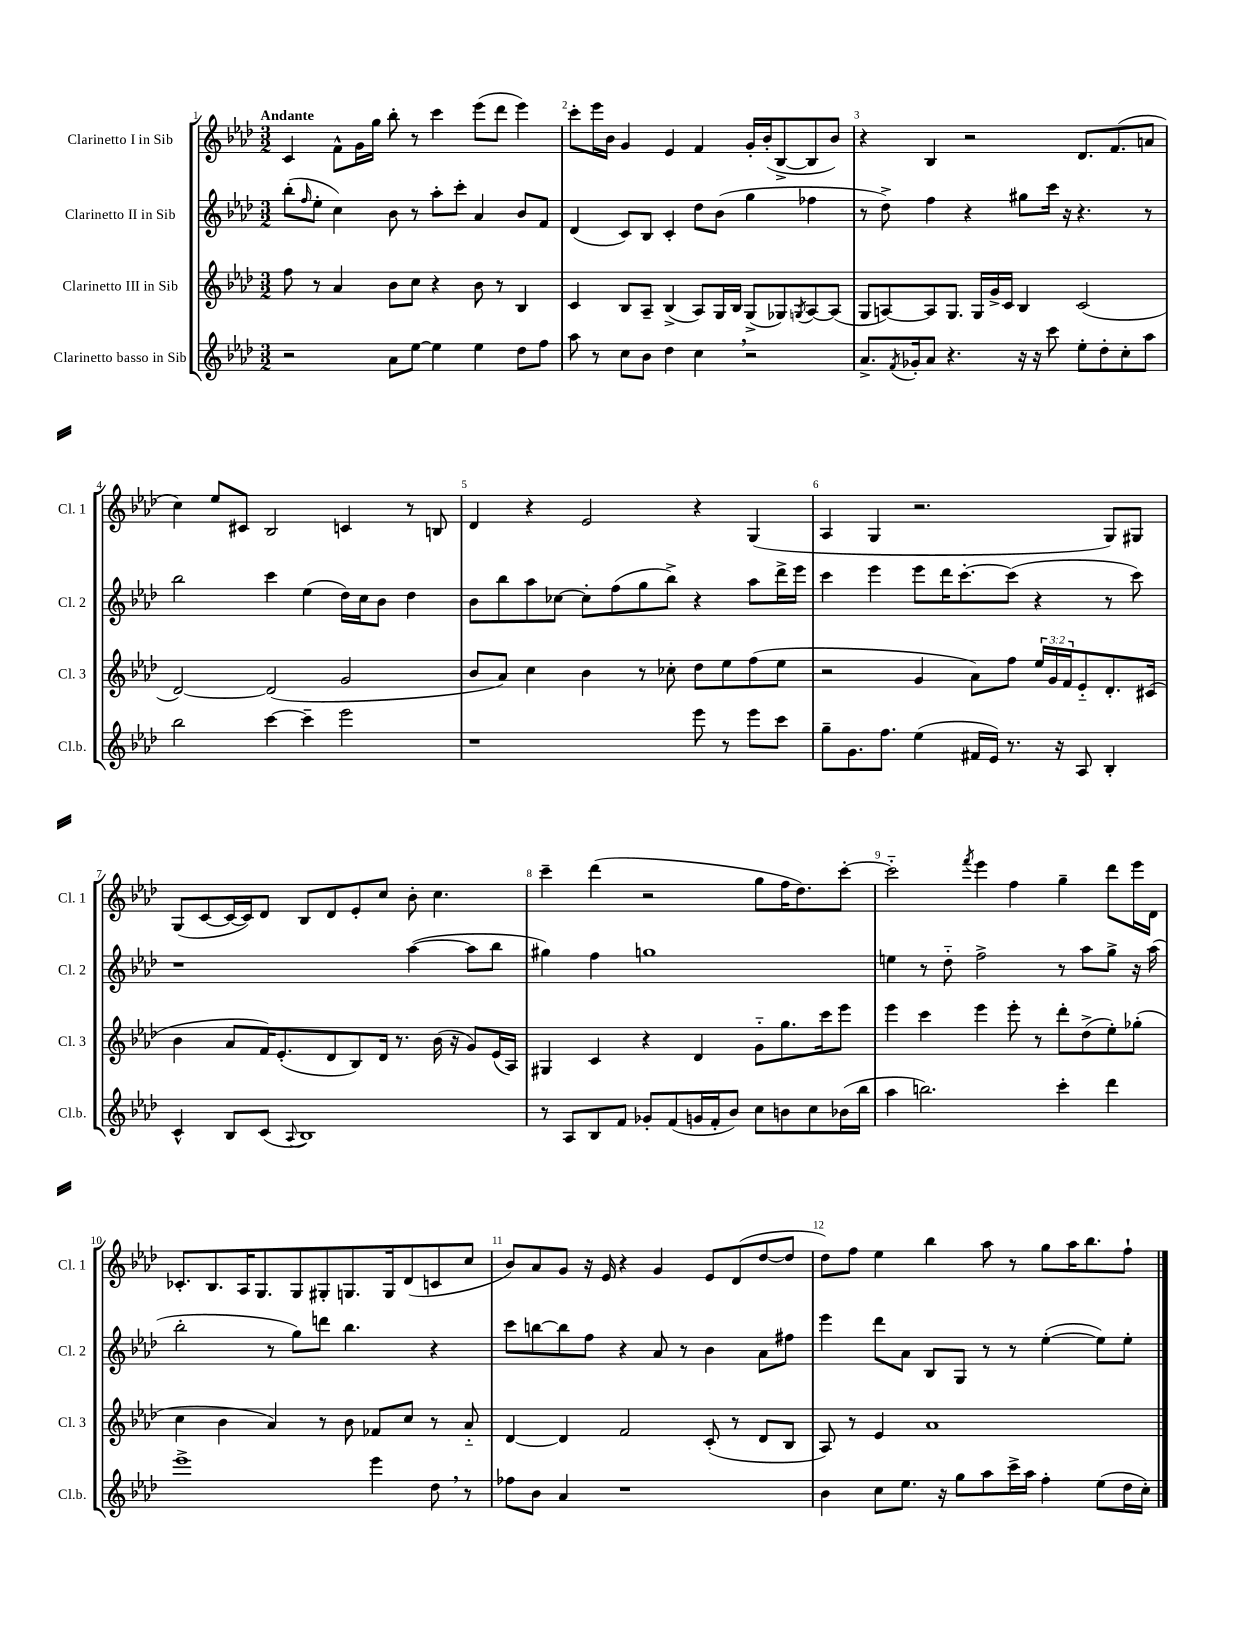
<<
\new StaffGroup <<
\new Staff = "s0" \with { instrumentName = "Clarinetto I in Sib" shortInstrumentName = "Cl. 1" } {
    \clef treble \key aes \major \numericTimeSignature \time 3/2 \tempo "Andante"
    c'4 f'8-^ g'16 g''16 bes''8-. r8 c'''4 ees'''8( des'''8 ees'''4) |
    c'''8-. ees'''16 bes'16 g'4 ees'4 f'4 g'16-. bes'16-.( bes8~-> bes8 bes'8) |
    r4 bes4 r2 des'8. f'8.( a'8 |
    c''4) ees''8 cis'8 bes2 c'4 r8 b8 |
    des'4 r4 ees'2 r4 g4( |
    aes4 g4 r2. g8) gis8 |
    g8( c'8~ c'16~ c'16) des'8 bes8 des'8 ees'8-. c''8 bes'8-. c''4. |
    c'''4-- des'''4( r2 g''8 f''16 des''8.) c'''8~-. |
    c'''2-_ \acciaccatura { f'''8 } ees'''4 f''4 g''4-- des'''8 ees'''16 des'16 |
    ces'8.-. bes8. aes16 g8. g8 gis8-. g8. g16 des'8( c'8 c''8 |
    bes'8) aes'8 g'8 r16 ees'16 r4 g'4 ees'8 des'8( des''8~ des''8 |
    des''8) f''8 ees''4 bes''4 aes''8 r8 g''8 aes''16 bes''8. f''8-! \bar "|." |
}
\new Staff = "s1" \with { instrumentName = "Clarinetto II in Sib" shortInstrumentName = "Cl. 2" } {
    \clef treble \key aes \major \numericTimeSignature \time 3/2
    bes''8-.( \grace { f''16 } ees''8-. c''4) bes'8 r8 aes''8-. c'''8-. aes'4 bes'8 f'8 |
    des'4( c'8) bes8 c'4-. des''8 bes'8( g''4 fes''4 |
    r8 des''8->) f''4 r4 gis''8 c'''16 r16 r4. r8 |
    bes''2 c'''4 ees''4( des''16) c''16 bes'8 des''4 |
    bes'8 bes''8 aes''8 ces''8~ ces''8-. f''8( g''8 bes''8->) r4 aes''8 des'''16-> ees'''16 |
    c'''4 ees'''4 ees'''8 des'''16 c'''8.~-. c'''8( r4 r8 c'''8) |
    r1 aes''4~( aes''8 bes''8 |
    gis''4) f''4 g''1 |
    e''4 r8 des''8-_ f''2-> r8 aes''8 g''8-> r16 aes''16( |
    bes''2-. r8 g''8) d'''8 bes''4. r4 |
    c'''8 b''8~ b''8 f''8 r4 aes'8 r8 bes'4 aes'8 fis''8 |
    ees'''4 des'''8 aes'8 bes8 g8 r8 r8 ees''4~-.( ees''8) ees''8-. \bar "|." |
}
\new Staff = "s2" \with { instrumentName = "Clarinetto III in Sib" shortInstrumentName = "Cl. 3" } {
    \clef treble \key aes \major \numericTimeSignature \time 3/2 \override Staff.TupletNumber.text = #tuplet-number::calc-fraction-text
    f''8 r8 aes'4 bes'8 c''8 r4 bes'8 r8 bes4 |
    c'4 bes8 aes8-- bes4->( aes8) g16 bes16 g8->( ges8) \acciaccatura { g8 } aes8~ aes8( |
    g8 a8~) a8 g8. g16 g'16-> c'16 bes4 c'2( |
    des'2~) des'2( g'2 |
    bes'8 aes'8) c''4 bes'4 r8 ces''8-. des''8 ees''8 f''8( ees''8 |
    r2 g'4 aes'8) f''8 \tuplet 3/2 { ees''16 g'16 f'16 } ees'8-_ des'8.-. cis'16( |
    bes'4 aes'8 f'16) ees'8.-.( des'8 bes8) des'16 r8. bes'16( r16 g'8) ees'16( aes16) |
    gis4 c'4 r4 des'4 g'8-_ g''8. c'''16 ees'''8 |
    ees'''4 c'''4 ees'''4 ees'''8-. r8 des'''8-. des''8->( ees''8-.) ges''8-.( |
    c''4 bes'4 aes'4) r8 bes'8 fes'8 c''8 r8 aes'8-_ |
    des'4~ des'4 f'2 c'8-.( r8 des'8 bes8 |
    aes8) r8 ees'4 aes'1 \bar "|." |
}
\new Staff = "s3" \with { instrumentName = "Clarinetto basso in Sib" shortInstrumentName = "Cl.b." } {
    \clef treble \key aes \major \numericTimeSignature \time 3/2
    r2 aes'8 ees''8~ ees''4 ees''4 des''8 f''8 |
    aes''8 r8 c''8 bes'8 des''4 c''4 \breathe r2 |
    aes'8.-> \acciaccatura { f'8 } ges'16-. aes'8 r4. r16 r16 c'''8 ees''8-. des''8-. c''8-. aes''8 |
    bes''2 c'''4~ c'''4-- ees'''2 |
    r1 ees'''8 r8 ees'''8 c'''8 |
    g''8-- g'8. f''8. ees''4( fis'16 ees'16) r8. r16 aes8 bes4-. |
    c'4-^ bes8 c'8( \appoggiatura { aes8 } bes1) |
    r8 aes8 bes8 f'8 ges'8-. f'8( g'16 f'16-. bes'8) c''8 b'8 c''8 bes'16( bes''16 |
    aes''4 b''2.) c'''4-. des'''4 |
    ees'''1-> ees'''4 des''8 \breathe r8 |
    fes''8 bes'8 aes'4 r1 |
    bes'4 c''8 ees''8. r16 g''8 aes''8 c'''16-> aes''16 f''4-. ees''8( des''16 c''16-.) \bar "|." |
}
>>
>>
\layout { \context { \Score \override BarNumber.break-visibility = ##(#f #t #t) barNumberVisibility = #all-bar-numbers-visible } }
